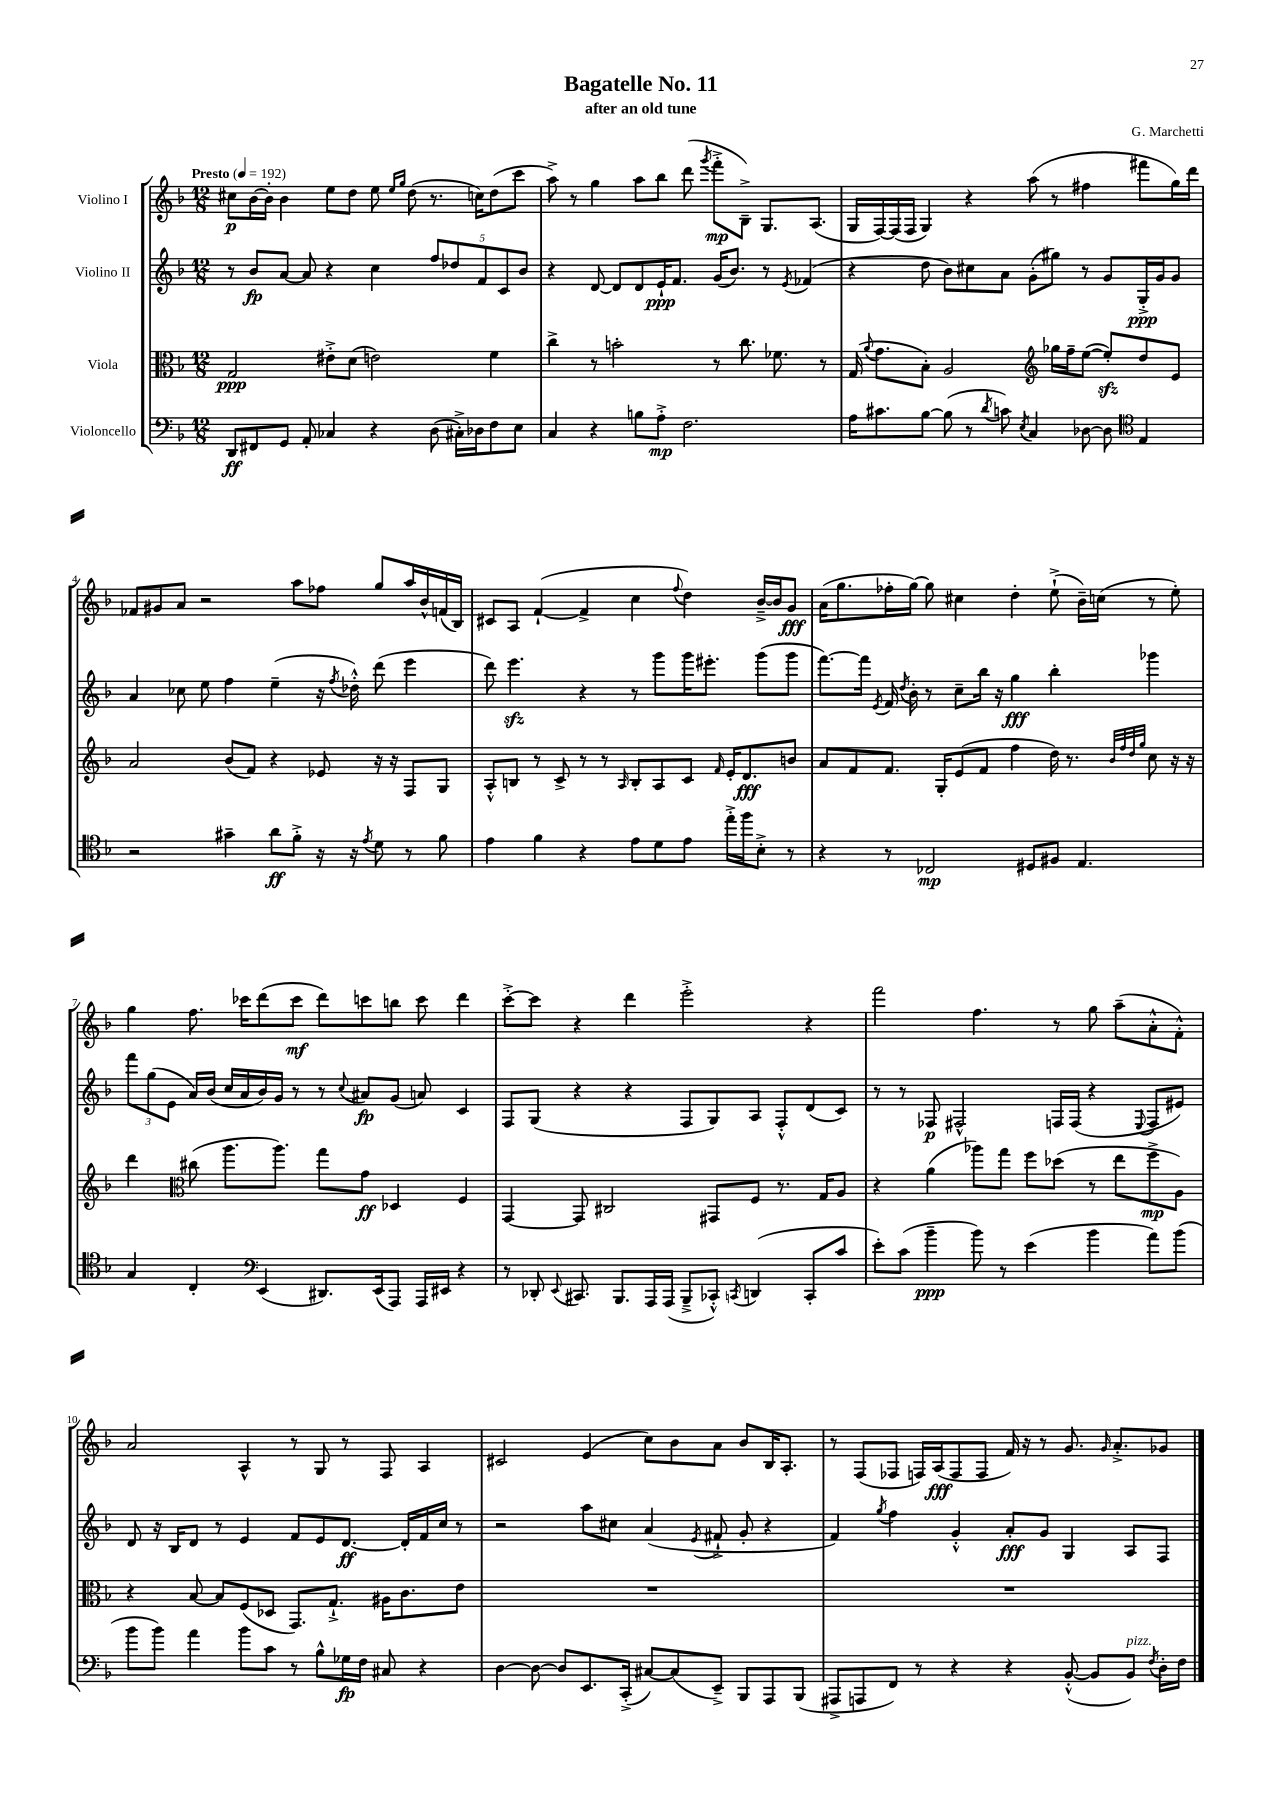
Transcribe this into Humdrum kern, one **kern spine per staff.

**kern	**dynam	**kern	**dynam	**kern	**dynam	**kern	**dynam
*part4	*part4	*part3	*part3	*part2	*part2	*part1	*part1
*staff4	*staff4	*staff3	*staff3	*staff2	*staff2	*staff1	*staff1
*I"Violoncello	*	*I"Viola	*	*I"Violino II	*	*I"Violino I	*
*clefF4	*	*clefC3	*	*clefG2	*	*clefG2	*
*k[b-]	*	*k[b-]	*	*k[b-]	*	*k[b-]	*
*M12/8	*	*M12/8	*	*M12/8	*	*M12/8	*
*MM192	*	*MM192	*	*MM192	*	*MM192	*
=1	=1	=1	=1	=1	=1	=1	=1
!	!	!	!	!	!	!LO:TX:a:B:t=Presto	!
8DD/L	ff	2G/	ppp	8r	.	8cc#X\L	p
8FF#X/	.	.	.	8b-/L	fp	[16b-\L	.
.	.	.	.	.	.	16b-'\JJ]	.
8GG/J	.	.	.	[8a/J	.	4b-\	.
8AA'/	.	.	.	8a/]	.	.	.
4C-X/	.	8e#X'^\L	.	4r	.	8ee\L	.
.	.	(8d\J	.	.	.	8dd\J	.
4r	.	2en\)	.	4cc\	.	8ee\	.
.	.	.	.	.	.	16qqee/LL	.
.	.	.	.	.	.	16qqgg/JJ	.
.	.	.	.	.	.	(8dd\	.
(8D\	.	.	.	10ff/L	.	8.r	.
.	.	.	.	10dd-X/	.	.	.
16C#X'^\LL)	.	.	.	.	.	.	.
16D-X\J	.	.	.	.	.	16ccn\KL)	.
.	.	.	.	10f/	.	.	.
8F\	.	4f\	.	.	.	(8dd\	.
.	.	.	.	10c/	.	.	.
8E\J	.	.	.	.	.	8ccc\J	.
.	.	.	.	10b-/J	.	.	.
=2	=2	=2	=2	=2	=2	=2	=2
4C/	.	4cc^\	.	4r	.	8aa^\)	.
.	.	.	.	.	.	8r	.
4r	.	8r	.	[8d/	.	4gg\	.
.	.	2bn'\	.	8d/L]	.	.	.
8Bn\L	.	.	.	8d/	.	8aa\L	.
8A'^\J	mp	.	.	16e`/K	ppp	8bb-\J	.
.	.	.	.	8.f/J	.	.	.
2.F\	.	.	.	.	.	(8ddd\	.
.	.	.	.	.	.	8qggg/	.
.	.	8r	.	(16g/KL	.	8fff'^\L	mp
.	.	.	.	8.b-/J)	.	.	.
.	.	8.cc\	.	.	.	8B-~^\J)	.
.	.	.	.	8r	.	8.G/L	.
.	.	8.f-X\	.	.	.	.	.
.	.	.	.	8qe/	.	.	.
.	.	.	.	(4f-X/	.	.	.
.	.	.	.	.	.	(8.A/J	.
.	.	8r	.	.	.	.	.
=3	=3	=3	=3	=3	=3	=3	=3
16A\KL	.	(16G/	.	4r	.	16G/LL	.
.	.	8qqa/	.	.	.	.	.
8.c#X\	.	8.g\L	.	.	.	[16F/)	.
.	.	.	.	.	.	(16F/]	.
.	.	.	.	.	.	16F/JJ	.
[8B-\J	.	8B-'\J)	.	8dd\	.	4G/)	.
(8B-\]	.	2A/	.	8b-\L)	.	.	.
8r	.	.	.	8cc#X\	.	4r	.
8qd/	.	.	.	.	.	.	.
8cn\)	.	.	.	8a\J	.	.	.
8qE/	.	.	.	.	.	.	.
4C/	.	.	.	(8g'\L	.	(8aa\	.
*	*	*clefG2	*	*	*	*	*
.	.	16gg-X\LL	.	8gg#X\J)	.	8r	.
.	.	16ff~\J	.	.	.	.	.
[8D-X\	.	([8ee\J	.	8r	.	4ff#X\	.
8D-\]	.	8eezz'/L])	.	8g/L	.	.	.
*clefC4	*	*	*	*	*	*	*
4E/	.	8dd/	.	16G'^/L	ppp	8fff#X\L	.
.	.	.	.	16g/J	.	.	.
.	.	8e/J	.	8g/J	.	16gg\L)	.
.	.	.	.	.	.	16ddd\JJ	.
!!LO:LB:g=z
=4	=4	=4	=4	=4	=4	=4	=4
2r	.	2a/	.	4a/	.	8f-X/L	.
.	.	.	.	.	.	8g#X/	.
.	.	.	.	8cc-X\	.	8a/J	.
.	.	.	.	8ee\	.	2r	.
4g#X~\	.	(8b-/L	.	4ff\	.	.	.
.	.	8f/J)	.	.	.	.	.
8a\L	ff	4r	.	(4ee~\	.	.	.
8f'^\J	.	.	.	.	.	8aa\L	.
16r	.	8e-X/	.	16r	.	8ff-X\J	.
.	.	.	.	8qff/	.	.	.
16r	.	.	.	16dd-X'^^\)	.	.	.
8qe/	.	.	.	.	.	.	.
8d\	.	16r	.	(8ddd\	.	8gg/L	.
.	.	16r	.	.	.	.	.
8r	.	8F/L	.	4eee\	.	16aa/L	.
.	.	.	.	.	.	16b-^^/	.
8f\	.	8G/J	.	.	.	(16fn/	.
.	.	.	.	.	.	16B-/JJ)	.
=5	=5	=5	=5	=5	=5	=5	=5
4e\	.	8A'^^/L	.	8ddd\)	.	8c#X/L	.
.	.	8Bn/J	.	4.eeezz\	.	8A/J	.
4f\	.	8r	.	.	.	([4f`/	.
.	.	8c^/	.	.	.	.	.
4r	.	8r	.	4r	.	4f^/]	.
.	.	8r	.	.	.	.	.
.	.	16qqA/	.	.	.	.	.
8e\L	.	8B'/L	.	8r	.	4cc\	.
8d\	.	8A/	.	8ggg\L	.	.	.
.	.	.	.	.	.	8qqff/	.
8e\J	.	8c/J	.	16ggg\K	.	4dd\)	.
.	.	.	.	8.eee#X'\J	.	.	.
.	.	16qqf/	.	.	.	.	.
16ee'^\LL	.	16e'/KL	.	.	.	.	.
16ff\J	.	8.d/	fff	.	.	.	.
8B-'^\J	.	.	.	(8ggg\L	.	[16b-~^/LL	.
.	.	.	.	.	.	16b-/J]	.
8r	.	8bn/J	.	8ggg\J	.	8g/J	fff
=6	=6	=6	=6	=6	=6	=6	=6
4r	.	8a/L	.	[8.fff\L)	.	(16a\KL	.
.	.	.	.	.	.	8.gg\	.
.	.	8f/	.	.	.	.	.
.	.	.	.	16fff\Jk]	.	.	.
.	.	.	.	8qe/	.	.	.
8r	.	8.f/J	.	16f/	.	16ff-X'\L	.
.	.	.	.	8qdd/	.	.	.
.	.	.	.	16b-'\	.	[16gg\JJ)	.
2C-X/	mp	.	.	8r	.	8gg\]	.
.	.	16G'/KL	.	.	.	.	.
.	.	(8e/	.	8cc~\L	.	4cc#X\	.
.	.	8f/J	.	16bb-\Jk	.	.	.
.	.	.	.	16r	.	.	.
.	.	4ff\	.	4gg\	fff	4dd'\	.
8D#X/L	.	.	.	.	.	.	.
8F#X/J	.	16dd\)	.	4bb-'\	.	(8ee`^\	.
.	.	8.r	.	.	.	.	.
4.E/	.	.	.	.	.	16b-~\LL)	.
.	.	.	.	.	.	(16ccn\JJ	.
.	.	32qqb-/LLL	.	.	.	.	.
.	.	32qqff/	.	.	.	.	.
.	.	32qqdd/	.	.	.	.	.
.	.	32qqgg/JJJ	.	.	.	.	.
.	.	8cc\	.	4ggg-X\	.	8r	.
.	.	16r	.	.	.	8ee'\)	.
.	.	16r	.	.	.	.	.
!!LO:LB:g=z
=7	=7	=7	=7	=7	=7	=7	=7
4G/	.	4ddd\	.	12fff\L	.	4gg\	.
.	.	.	.	(12gg\	.	.	.
.	.	.	.	12e\J	.	.	.
*	*	*clefC3	*	*	*	*	*
4C'/	.	(8cc#X\	.	16a/LL)	.	8.ff\	.
.	.	.	.	(16b-/JJ	.	.	.
.	.	8.aa\L	.	16cc/LL	.	.	.
.	.	.	.	16a/	.	16ccc-X\KL	.
*clefF4	*	*	*	*	*	*	*
(4EE/	.	.	.	16b-/)	.	(8ddd\	.
.	.	8.aa\J)	.	16g/JJ	.	.	.
.	.	.	.	8r	.	8ccc-\J	mf
8.DD#X/L)	.	8gg\L	.	8r	.	8ddd\L)	.
.	.	.	.	8qqcc/	.	.	.
.	.	8g\J	ff	8a#X/L	fp	8cccn\	.
(16EE/k	.	.	.	.	.	.	.
8AAA/J)	.	4D-X/	.	(8g/J	.	8bbn\J	.
16AAA/LL	.	.	.	8an/)	.	8ccc\	.
16EE#X/JJ	.	.	.	.	.	.	.
4r	.	4F/	.	4c/	.	4ddd\	.
=8	=8	=8	=8	=8	=8	=8	=8
8r	.	[4GG/	.	8F/L	.	[8ccc'^\L	.
8DD-X'/	.	.	.	(8G/J	.	8ccc\J]	.
8qqEE/	.	.	.	.	.	.	.
8.CC#X/	.	8GG/]	.	4r	.	4r	.
.	.	2C#X/	.	.	.	.	.
8.BBB-/L	.	.	.	.	.	.	.
.	.	.	.	4r	.	4ddd\	.
16AAA/L	.	.	.	.	.	.	.
(16AAA/JJ	.	.	.	.	.	.	.
8BBB-~^/L	.	.	.	8F/L	.	2eee'^\	.
8CC-X'^^/J)	.	8GG#X/L	.	8G/)	.	.	.
8qCCn/	.	.	.	.	.	.	.
(4DDn/	.	8F/J	.	8A/J	.	.	.
.	.	8.r	.	8F'^^/L	.	.	.
8CC'/L	.	.	.	(8d/	.	4r	.
.	.	16G/KL	.	.	.	.	.
8c/J	.	8A/J	.	8c/J)	.	.	.
=9	=9	=9	=9	=9	=9	=9	=9
8e'\L)	.	4r	.	8r	.	2fff\	.
(8c\J	.	.	.	8r	.	.	.
4b-~\	ppp	(4a\	.	8F-X/	p	.	.
.	.	.	.	2F#X^^/	.	.	.
8b-\)	.	8aa-X\L)	.	.	.	4.ff\	.
8r	.	8gg\J	.	.	.	.	.
(4e\	.	8ff\L	.	.	.	.	.
.	.	(8dd-X\J	.	16Fn/LL	.	8r	.
.	.	.	.	(16F/JJ	.	.	.
4b-\	.	8r	.	4r	.	8gg\	.
.	.	8ee\L	.	.	.	(8aa~\L	.
.	.	.	.	8qqE/	.	.	.
8a\L)	.	8ff^\	mp	8F/L	.	8a'^^\	.
(8b-\J	.	8A\J)	.	8e#X/J)	.	8f'^^\J)	.
!!LO:LB:g=z
=10	=10	=10	=10	=10	=10	=10	=10
8b-\L	.	4r	.	8d/	.	2a/	.
8b-\J)	.	.	.	16r	.	.	.
.	.	.	.	16B-/KL	.	.	.
4a\	.	[8B-/	.	8d/J	.	.	.
.	.	8B-/L]	.	8r	.	.	.
8b-\L	.	(8F/	.	4e/	.	4A^^/	.
8c\J	.	8D-X/J	.	.	.	.	.
8r	.	8.GG/L)	.	8f/L	.	8r	.
8B-^^\L	.	.	.	8e/	.	8G/	.
.	.	8.G`^/J	.	.	.	.	.
16G-X\L	fp	.	.	[8.d/J	ff	8r	.
16F\JJ	.	.	.	.	.	.	.
8C#X/	.	16A#X\KL	.	.	.	8F/	.
.	.	8.c\	.	16d'/LL]	.	.	.
4r	.	.	.	16f/	.	4A/	.
.	.	.	.	16cc/JJ	.	.	.
.	.	8e\J	.	8r	.	.	.
=11	=11	=11	=11	=11	=11	=11	=11
[4D\	.	1.r	.	2r	.	2c#X/	.
8D\_	.	.	.	.	.	.	.
8D/L]	.	.	.	.	.	.	.
8.EE/	.	.	.	8aa\L	.	(4e/	.
.	.	.	.	8cc#X\J	.	.	.
(16CC'^/Jk	.	.	.	.	.	.	.
[8C#X/L)	.	.	.	(4a/	.	8cc\L)	.
(8C#/]	.	.	.	.	.	8b-\	.
.	.	.	.	8qe/	.	.	.
8EE~^/J)	.	.	.	8f#X`^/	.	8a\J	.
8BBB-/L	.	.	.	8g'/	.	8b-/L	.
8AAA/	.	.	.	4r	.	16B-/K	.
.	.	.	.	.	.	8.A'/J	.
(8BBB-/J	.	.	.	.	.	.	.
=12	=12	=12	=12	=12	=12	=12	=12
8AAA#X^/L	.	1.r	.	4f/)	.	8r	.
8AAAn/	.	.	.	.	.	(8F/L	.
.	.	.	.	8qgg/	.	.	.
8FF/J)	.	.	.	4ff\	.	8F-X/J	.
8r	.	.	.	.	.	16Fn/LL)	.
.	.	.	.	.	.	(16A/J	fff
4r	.	.	.	4g'^^/	.	8F/	.
.	.	.	.	.	.	8F/J	.
4r	.	.	.	8a'/L	fff	16f/)	.
.	.	.	.	.	.	16r	.
.	.	.	.	8g/J	.	8r	.
([8BB-'^^/	.	.	.	4G/	.	8.g/	.
8BB-/L]	.	.	.	.	.	.	.
.	.	.	.	.	.	16qqg/	.
.	.	.	.	.	.	8.a'^/L	.
!LO:TX:a:i:t=pizz.	!	!	!	!	!	!	!
8BB-/J)	.	.	.	8A/L	.	.	.
8qF/	.	.	.	.	.	.	.
16D'\LL	.	.	.	8F/J	.	8g-X/J	.
16F\JJ	.	.	.	.	.	.	.
==	==	==	==	==	==	==	==
*-	*-	*-	*-	*-	*-	*-	*-
